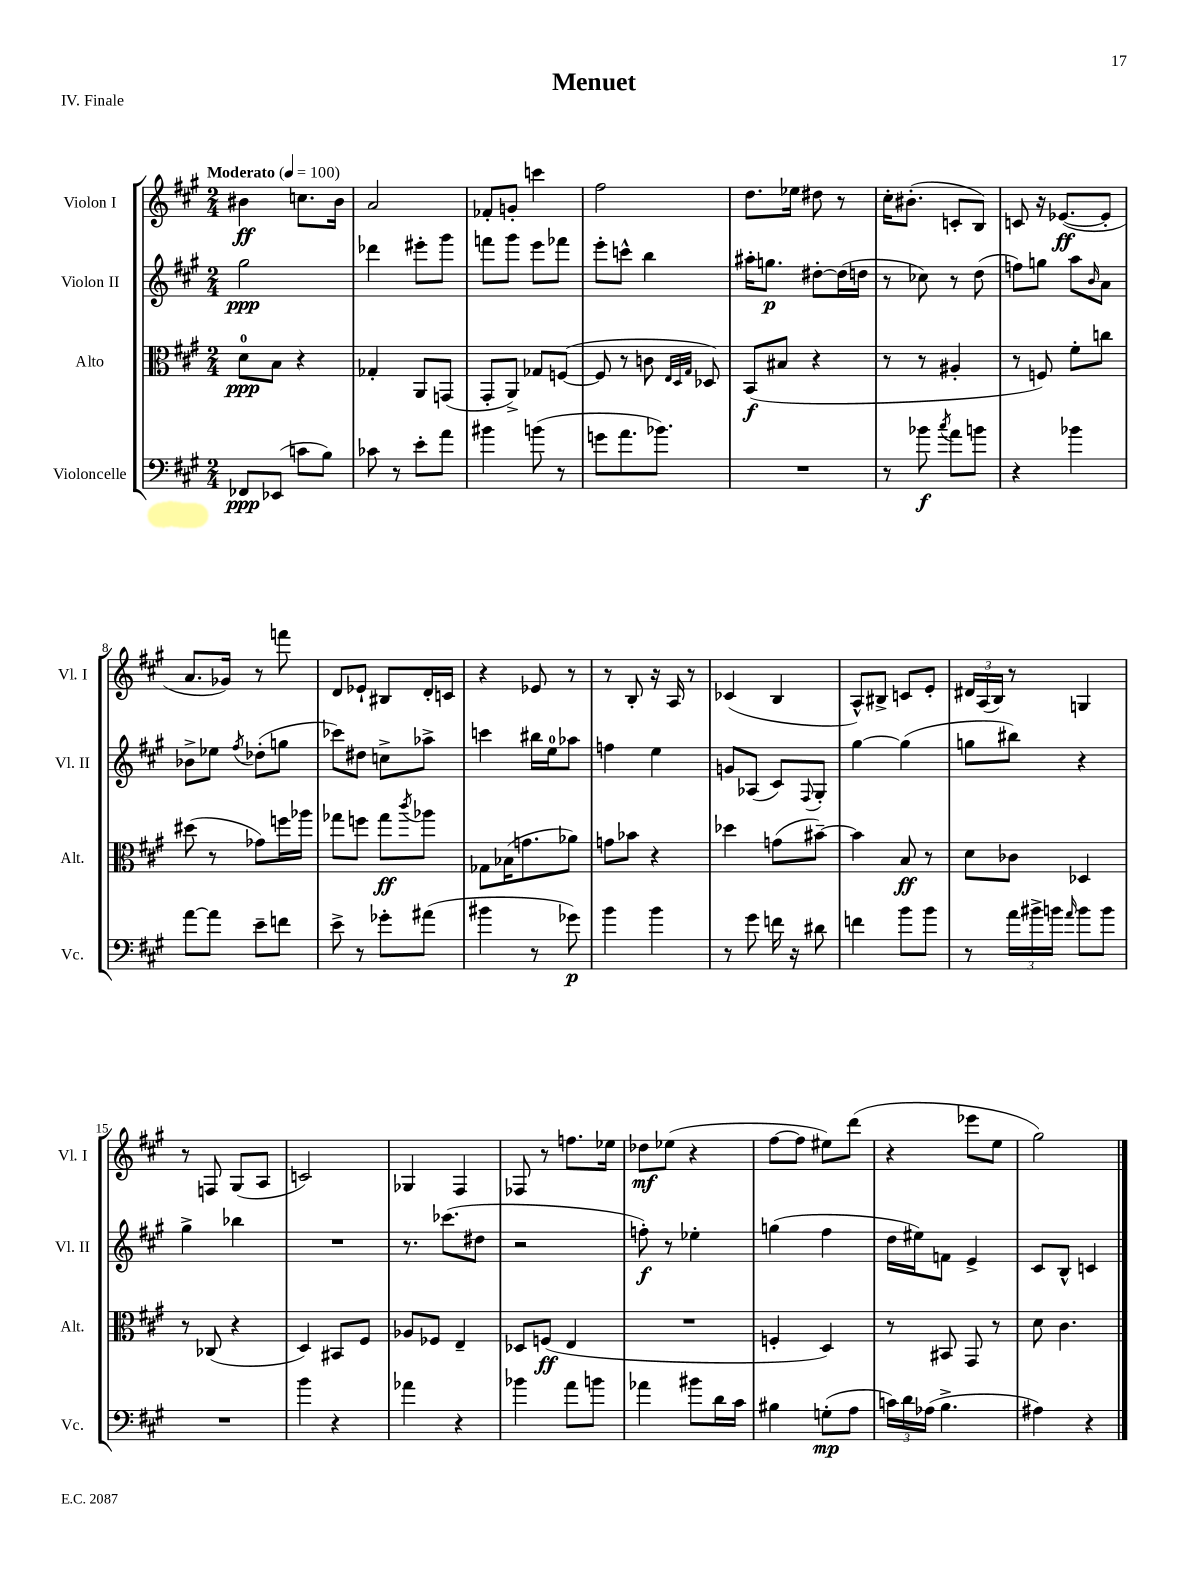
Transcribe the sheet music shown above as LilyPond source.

\header { title = "Menuet" piece = "IV. Finale" }
<<
\new StaffGroup <<
\new Staff = "s0" \with { instrumentName = "Violon I" shortInstrumentName = "Vl. I" } {
    \clef treble \key a \major \numericTimeSignature \time 2/4 \tempo "Moderato" 4 = 100
    bis'4\ff c''8. bis'16 |
    a'2 |
    fes'8-. g'8-. c'''4 |
    fis''2 |
    d''8. ees''16 dis''8 r8 |
    cis''16-. bis'8.-.( c'8-. b8) |
    c'8 r16 ees'8.~\ff( ees'8-. |
    a'8. ges'16) r8 f'''8 |
    d'8 ees'8-! bis8 d'16-. c'16 |
    r4 ees'8 r8 |
    r8 b8-. r16 a16 r8 |
    ces'4( b4 |
    a8-^) bis8-> c'8 e'8-. |
    \tuplet 3/2 { dis'16 a16( b16) } r8 g4 |
    r8 f8 gis8( a8 |
    c'2) |
    ges4 fis4 |
    fes8 r8 f''8. ees''16 |
    des''8\mf ees''8( r4 |
    fis''8~ fis''8 eis''8) d'''8( |
    r4 ees'''8 e''8 |
    gis''2) \bar "|." |
}
\new Staff = "s1" \with { instrumentName = "Violon II" shortInstrumentName = "Vl. II" } {
    \clef treble \key a \major \numericTimeSignature \time 2/4
    gis''2\ppp |
    des'''4 eis'''8-. gis'''8 |
    f'''8 gis'''8 e'''8 fes'''8 |
    e'''8-. c'''8-^ b''4 |
    ais''16-. g''8.\p dis''8~-. dis''16( d''16 |
    r8 ces''8) r8 d''8( |
    f''8) g''8 a''8 \grace { b'16 } a'8 |
    bes'8-> ees''8 \acciaccatura { fis''8 } des''8-.( g''8 |
    ces'''8) dis''8 c''8-> aes''8-> |
    c'''4 bis''16 e''16-0 aes''8 |
    f''4 e''4 |
    g'8 aes8( cis'8) \appoggiatura { fis8 } gis8-. |
    gis''4~ gis''4( |
    g''8 bis''8) r4 |
    gis''4-> bes''4 |
    R2 |
    r8. ces'''8.( dis''8 |
    r2 |
    f''8-.\f) r8 ees''4-. |
    g''4( fis''4 |
    d''16 eis''16) f'8 e'4-> |
    cis'8 b8-^ c'4 \bar "|." |
}
\new Staff = "s2" \with { instrumentName = "Alto" shortInstrumentName = "Alt." } {
    \clef alto \key a \major \numericTimeSignature \time 2/4
    d'8-0\ppp b8 r4 |
    ges4-. a,8 g,8( |
    gis,8-. a,8->) ges8 f8~( |
    f8 r8 c'8 \grace { e32 d32 gis32 } des8) |
    b,8\f( bis8 r4 |
    r8 r8 ais4-. |
    r8 f8) fis'8-. c''8 |
    dis''8( r8 ges'8) f''16 aes''16 |
    ges''8 f''8 ges''8\ff \acciaccatura { cis'''8 } aes''8 |
    ges8 bes16( g'8. aes'8) |
    g'8 bes'8 r4 |
    des''4 g'8( bis'8~--) |
    bis'4 b8\ff r8 |
    d'8 ces'8 des4 |
    r8 ces8( r4 |
    d4) bis,8 fis8 |
    aes8 fes8 e4-- |
    des8 f8\ff( e4 |
    R2 |
    f4-. d4) |
    r8 bis,8 gis,8 r8 |
    d'8 cis'4. \bar "|." |
}
\new Staff = "s3" \with { instrumentName = "Violoncelle" shortInstrumentName = "Vc." } {
    \clef bass \key a \major \numericTimeSignature \time 2/4
    fes,8\ppp ees,8( c'8 b8) |
    ces'8 r8 e'8-. a'8 |
    bis'4 b'8( r8 |
    g'8 a'8. bes'8.) |
    R2 |
    r8 bes'8\f \acciaccatura { cis''8 } a'8 b'8 |
    r4 bes'4 |
    a'8~ a'8 e'8-- f'8 |
    e'8-> r8 ges'8-. ais'8( |
    bis'4 r8 ges'8\p) |
    b'4 b'4 |
    r8 gis'8 f'16 r16 dis'8 |
    f'4 b'8 b'8 |
    r8 \tuplet 3/2 { a'16 bis'16-> b'16 } \grace { a'16 } b'8 b'8 |
    R2 |
    b'4 r4 |
    aes'4 r4 |
    bes'4 a'8 b'8 |
    aes'4 bis'8 d'16 cis'16 |
    bis4 g8-.\mp( a8 |
    \tuplet 3/2 { c'16) d'16 aes16( } b4.-> |
    ais4) r4 \bar "|." |
}
>>
>>
